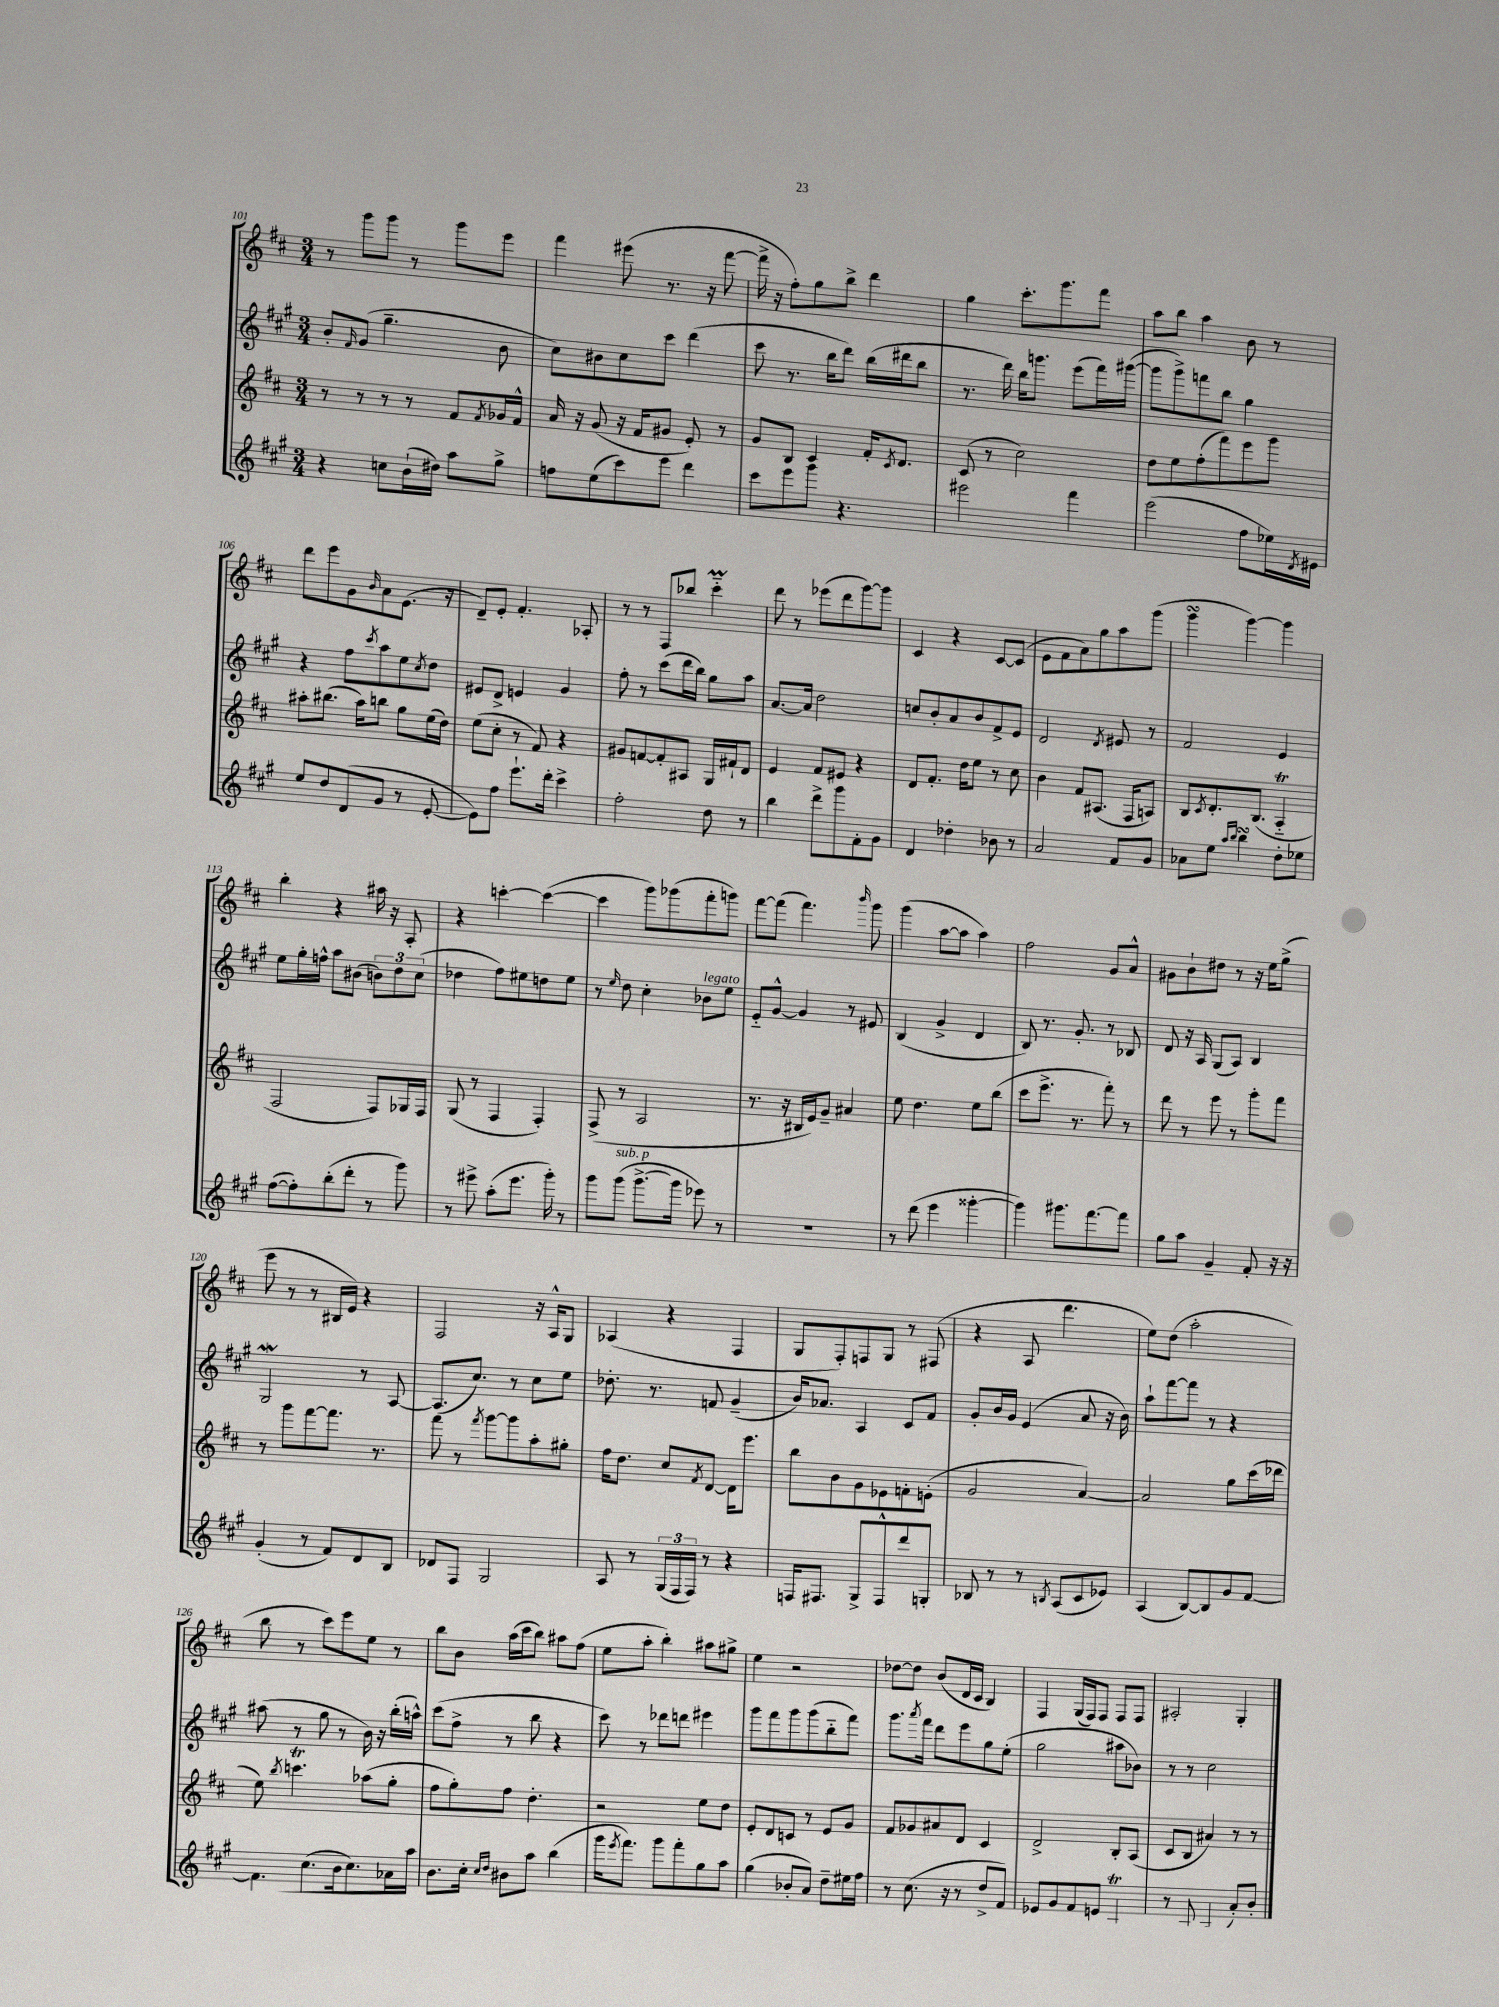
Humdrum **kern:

**kern	**kern	**kern	**kern
*part4	*part3	*part2	*part1
*staff4	*staff3	*staff2	*staff1
*clefG2	*clefG2	*clefG2	*clefG2
*k[f#c#g#]	*k[f#c#]	*k[f#c#g#]	*k[f#c#]
*M3/4	*M3/4	*M3/4	*M3/4
=101	=101	=101	=101
4r	8r	8b'/L	8r
.	.	16qqf#/	.
.	8r	(8g#/J	8ggg\L
8ccn\L	8r	4.gg#~\	8ggg\J
(16b`\L	8r	.	8r
16dd#X\JJ)	.	.	.
8aa\L	8f#/L	.	8ggg\L
.	8qf#/	.	.
8gg#^\J	16g-X/L	8b\	8eee\J
.	16f#^^/JJ	.	.
=102	=102	=102	=102
8ffn\L	16a/	8cc#\L)	4fff#\
.	16r	.	.
(8ee\	(8g/	8b#X\	.
8ccc#\)	16r	8cc#\	(8eee#X\
.	16f#/KL	.	.
8eee\J	8g#X/J	8ccc#\J	8.r
4ddd\	8e'/)	(4ddd\	.
.	.	.	16r
.	8r	.	[8fff#\
=103	=103	=103	=103
8ccc#\L	8g/L	8ccc#\	16fff#^\]
.	.	.	16r
8eee\	8B/J	8.r	8ff#'\L)
8ggg#\J	4c#/	.	8gg\
.	.	16bb\KL	.
4.r	.	8ddd\J)	8bb^\J
.	16f#'/KL	(16bb\LL	4ddd\
.	8qc#/	.	.
.	8.d/J	16ddd#X\J	.
.	.	8bb\J	.
=104	=104	=104	=104
2eee#X\	(8c#/	8.r	4gg\
.	8r	.	.
.	.	16ddd\)	.
.	2cc#\)	16bb\KL	8.ccc#'\L
.	.	8.gggn\J	.
.	.	.	8.ggg\
4fff#\	.	(8eee\L	.
.	.	16fff#\L)	8fff#\J
.	.	([16ggg#X\JJ	.
=105	=105	=105	=105
(2eee\	8dd\L	8ggg#\L]	8aa\L
.	8ee\	8ggg#^\)	8bb\J
.	(8ff#'\	8fffn\	4aa\
.	8fff#\)	8bb\J	.
8ff#\L	8eee\	4gg#\	8b\
16ee-X\L)	8ggg\J	.	8r
8qd/	.	.	.
16e#X\JJ	.	.	.
!!LO:LB:g=z
=106	=106	=106	=106
8ee/L	8aa#X'\L	4r	8ddd\L
8dd/	(8.bb#X\J	.	8eee\
(8d/	.	8ff#\L	8g\
.	16aa#\KL)	.	.
.	.	8qccc#/	16qqb/
8g#/J	8bbn\J	8aa\	8a\
8r	8gg\L	8ee\	(8.e\J
.	.	8qcc#/	.
[8e'/	(16ee\L	8dd\J	.
.	16dd\JJ)	.	16r
=107	=107	=107	=107
8e\L])	(8ee\L	8e#X/L	8d~/L)
8ff#\J	8cc#'\J	8d^/J	8e'/J
8.eee`\L	8r	4en/	4.f#'/
.	8f#/)	.	.
16ddd'\Jk	.	.	.
4ccc#^\	4r	4g#/	.
.	.	.	8A-X'/
=108	=108	=108	=108
2ff#'\	8g#X/L	8ff#'\	8r
.	[8fn/	8r	8r
.	8f'/]	(8ccc#\L	8F#/L
.	8A#X/J	16ddd\L	8bb-X/J
.	.	16bb\JJ)	.
8dd\	16G/LL	8gg#\L	4ccc#m\
.	16f#X`/J	.	.
8r	8d/J	8aa\J	.
=109	=109	=109	=109
4bb\	4e/	[8.a/L	8ddd\
.	.	.	8r
.	.	16a/Jk]	.
8ddd^\L	8f#/L	2dd\	(8eee-X\L
8ggg#\	8e#X/J	.	8ddd\
8f#'\	4r	.	[8ggg\)
8g#\J	.	.	8ggg\J]
=110	=110	=110	=110
4d/	8d/L	8ccn/L	4c#/
.	8.f#'/J	8b'/	.
4dd-X'\	.	8a/	4r
.	16dd\KL	.	.
.	8ee\J	8b/	.
8b-X\	8r	8f#^/	[8c#/L
8r	8cc#\	8e/J	(8c#/J]
=111	=111	=111	=111
2a/	4b\	2d/	8e\L
.	.	.	8f#\
.	8f#/L	.	8a\)
.	(8.A#X/J	.	8gg\
.	.	8qd/	.
8f#/L	.	8e#X/	8aa\
.	16F#/KL	.	.
8g#/J	8An/J)	8r	(8ggg\J
=112	=112	=112	=112
8a-X\L	8B/L	2f#/	4gggsSSs\
.	8qc#/	.	.
8ee\J	8.d'/	.	.
16qqaa/LL	.	.	.
16qqbb/JJ	.	.	.
4bbsSSS\	.	.	[4ggg\)
.	(8.B/J	.	.
8dd'\L	4AT/	4e/	4ggg\]
8ee-X\J	.	.	.
!!LO:LB:g=z
=113	=113	=113	=113
([8ff#\L	2F#/	8ee\L	4bb'\
8ff#'\])	.	16gg#'\L	.
.	.	16ffn^^\JJ	.
(8bb'\	.	8aa\L	4r
8ddd'\J	.	(8b#X\J	.
8r	8F#/L)	12bn\L)	16aa#X\
.	.	.	16r
.	.	12dd\	.
8ggg#\)	16G-X/L	.	8A'/
.	.	(12cc#\J	.
.	16F#/JJ	.	.
=114	=114	=114	=114
8r	(8G/	4dd-X\	4r
8eee#X^\	8r	.	.
(8aa'\L	4F#/	8ff#\L)	[4cccn'\
8.eee#\J	.	8ee#X\	.
.	4F#'/)	8ddn\	(4ccc\_
16ggg#'\)	.	.	.
8r	.	8ee#\J	.
=115	=115	=115	=115
8ggg#\L	(8F#^/	8r	4ccc\]
.	.	16qqee/	.
!LO:TX:a:i:t=sub. p	!	!	!
(8ggg#\J	8r	8dd\	.
[8.ggg#^\L	2A/	4cc#'\	8ggg\L)
.	.	.	(8ggg-X\
16ggg#\Jk]	.	.	.
!	!	!LO:TX:a:i:t=legato	!
8eee-X\)	.	8b-X\L	8fff#'\
8r	.	8ee\J	8gggn\J)
=116	=116	=116	=116
2.r	8.r	8e/L	[8fff#\L
.	.	[8g#^^/J	(8fff#\J]
.	16r	.	.
.	16B#X/LL	4g#/]	4.fff#\)
.	16e/J)	.	.
.	8g~/J	.	.
.	4a#X/	8r	.
.	.	.	16qqbbb/
.	.	8e#X/	8ggg\
=117	=117	=117	=117
8r	8ee\	(4B/	(4ggg\
(8ddd\	4.dd\	.	.
4eee\	.	4g#^/	[8aa\L
.	.	.	8aa\J]
[4ggg##X'\	8ee\L	4d/	4aa\)
.	(8bb\J	.	.
=118	=118	=118	=118
4ggg##\])	8ccc#\L	8B/)	2ff#\
.	8.eee^\J	8.r	.
8.ggg#X\L	.	.	.
.	8.r	8.g#'/	.
[8.fff#\	.	.	.
.	8fff#'\)	8r	8g/L
8fff#\J]	8r	8B-X/	8a^^/J
=119	=119	=119	=119
8gg#\L	8ddd\	8d/	8g#X\L
8aa\J	8r	16r	8b`\
.	.	16A/	.
4g#~/	8eee\	(8G#/L	8dd#X\J
.	8r	8A/J)	8r
8f#'/	8ggg'\L	4B/	16r
.	.	.	16ee\KL
16r	8fff#\J	.	(8gg^\J
16r	.	.	.
!!LO:LB:g=z
=120	=120	=120	=120
(4g#'/	8r	2G#W/	8eee\
.	8ggg\L	.	8r
8r	[8fff#\	.	8r
8f#/L)	8.fff#\J]	.	16B#X/LL
.	.	.	16e/JJ)
8d/	.	8r	4r
.	8.r	.	.
8B/J	.	[8A/	.
=121	=121	=121	=121
8d-X/L	8fff#\	(8.A/L]	2F#/
8F#/J	8r	.	.
.	.	8.cc#/J)	.
.	8qfff#/	.	.
2G#/	[8ggg\L	.	.
.	8ggg\]	8r	.
.	8aa'\	8cc#\L	16r
.	.	.	16A^^/KL
.	8gg#X'\J	8ee\J	8G/J
=122	=122	=122	=122
8A/	16ff#\KL	8.dd-X'\	(4A-X/
.	8.dd\J	.	.
8r	.	.	.
.	.	8.r	.
(24G#/LL	8cc#/L	.	4r
24F#/	.	.	.
24F#/JJ)	.	.	.
.	8qf#/	.	.
8r	[8d/J	8fn/	.
4r	16d\KL]	(4g#~/	4F#/
.	8.eee\J	.	.
=123	=123	=123	=123
16Fn/KL	8bb\L	16b/KL)	8G/L
8.F#X/J	.	8.a-X/J	.
.	8b\	.	8F#'/)
8G#^/L	8g\	4A/	8Fn/
8F#^^/	8e-X\	.	8G/J
8ddd/	8fn'\	8c#/L	8r
8Gn'/J	(8en'\J	8f#/J	(8F#X/
=124	=124	=124	=124
8B-X/	2g/	8g#'/L	4r
8r	.	16b/L	.
.	.	16g#/JJ	.
8r	.	(4e/	8A/
8qBn/	.	.	.
(8A/L	.	.	4.ddd\
8c#/	[4a/)	8a/	.
8e-X/J)	.	16r	.
.	.	16b\)	.
=125	=125	=125	=125
(4A/	2a/]	8aa`\L	8ee\L)
.	.	[8fff#\	(8dd\J
[8B/L)	.	8fff#\J]	2aa'\
8B/]	.	8r	.
8g#/	8gg\L	4r	.
[8f#/J	(16ccc#\L	.	.
.	16ddd-X\JJ	.	.
!!LO:LB:g=z
=126	=126	=126	=126
8.f#\L]	8ee\)	(8aa#X\	8bb\
.	8qbb/	.	.
.	4.cccnT\	8r	8r
(8.cc#\	.	.	.
.	.	8gg#\	8ccc#\L)
16b\k	.	8r	8eee\
8.cc#\)	.	.	.
.	(8aa-X\L	16b\)	8ee\J
.	.	16r	.
16a-X\L	8gg'\J	(16bb'\LL	8r
16aa\JJ	.	16aan^^\JJ)	.
=127	=127	=127	=127
8.b\L	8ff#\L	(8ccc#\L	8bb\L
.	8gg'\)	8ff#^\J	8b\J
16cc#'\Jk	.	.	.
16qqcc#/LL	.	.	.
16qqdd/JJ	.	.	.
8b#X\L	8ff#\J	8r	(16aa\LL
.	.	.	16ccc#\J
8aa\J	4.dd'\	8bb\	8bb\J)
(4bb\	.	4r	8aa#X\L
.	.	.	(8ff#\J
=128	=128	=128	=128
16ggg#\KL	2r	8ccc#\)	8ee\L
8qeee/	.	.	.
8.fff#\J)	.	.	.
.	.	8r	8aa'\J
8ggg#\L	.	8ddd-X\L	4bb'\)
8fff#'\	.	8dddn\J	.
8gg#\	8ee\L	4eee#X\	8aa#X\L
8aa\J	8dd\J	.	8gg#X^\J
=129	=129	=129	=129
(4gg#\	8e'/L	8ggg#\L	4ee\
.	8d/	8fff#\	.
8b-X'/L	8cn/J	8ggg#\	2r
8a/J)	8r	(8ggg#\	.
8dd~\L	8e/L	8bb\	.
16ee#X\L	8g/J	8fff#\J)	.
16ff#\JJ	.	.	.
=130	=130	=130	=130
8r	8f#/L	8.ggg#\L	[8dd-X\L
(8.cc#\	8g-X/	.	8dd-\J]
.	.	8qaaa/	.
.	.	16fff#\Jk	.
.	8a#X/	8ddd\L	(8b/L
16r	.	.	.
8r	8d/J	8eee\	16d/L
.	.	.	16c#/JJ
8dd^/L	4c#/	8gg#\	4B/)
8f#/J)	.	(8ee'\J	.
=131	=131	=131	=131
8e-X/L	2d^/	2gg#\	4F#/
8g#/	.	.	.
8f#/	.	.	(16G/LL
.	.	.	16F#/J)
8en/J	.	.	8F#/J
4F#T'/	8B'/L	8aa#X\L	8F#/L
.	(8A/J	8b-X\J)	8F#/J
=132	=132	=132	=132
8r	8c#/L	8r	2A#X'/
8F#/	8B/J	8r	.
(4A/	4a#X/)	2cc#\	.
8a'/L)	8r	.	4G'/
8b'/J	8r	.	.
==	==	==	==
*-	*-	*-	*-
